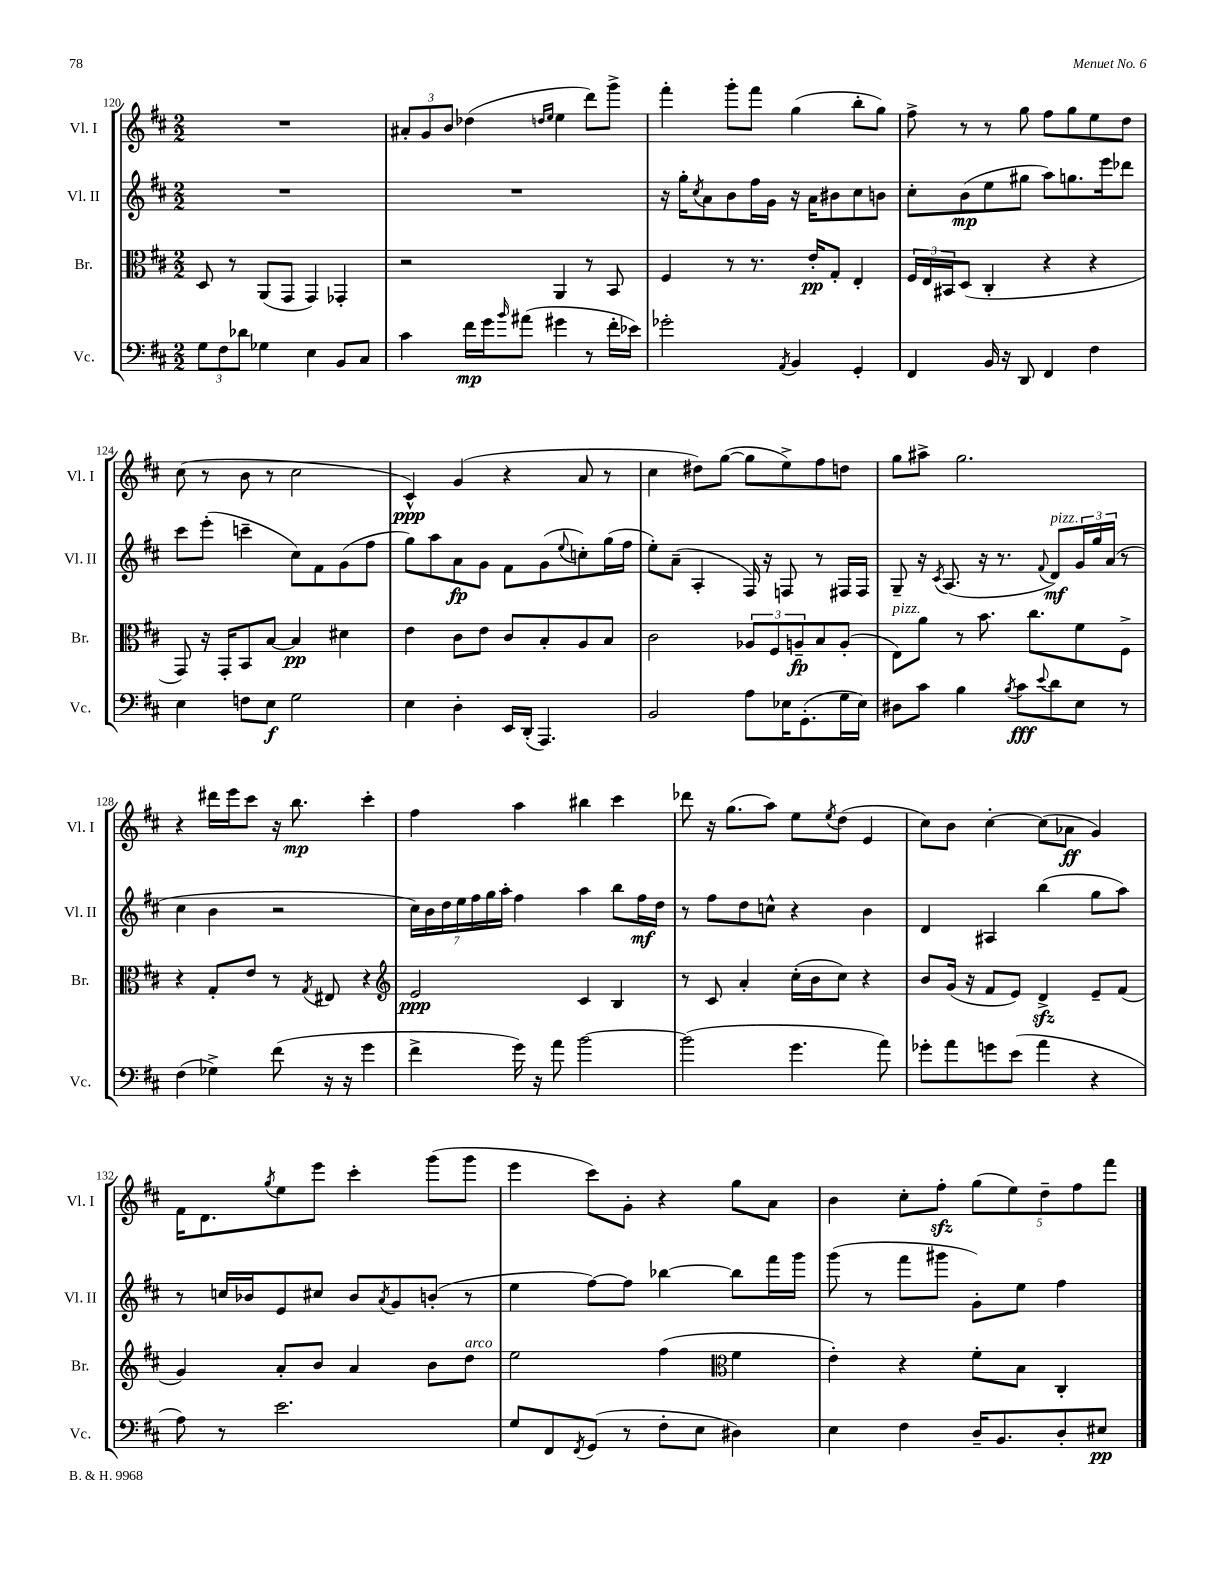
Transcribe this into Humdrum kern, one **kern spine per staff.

**kern	**kern	**kern	**kern
*staff4	*staff3	*staff2	*staff1
*clefF4	*clefC3	*clefG2	*clefG2
*k[f#c#]	*k[f#c#]	*k[f#c#]	*k[f#c#]
*M2/2	*M2/2	*M2/2	*M2/2
12G	8D	1r	1r
12F#	.	.	.
.	8r	.	.
12d-	.	.	.
4G-	(8AA	.	.
.	8GG	.	.
4E	4GG)	.	.
8BB	4GG-'	.	.
8C#	.	.	.
=	=	=	=
4c#	2r	1r	12a#'
.	.	.	12g
.	.	.	12b
16f#	.	.	(4dd-
16g	.	.	.
16qqb	.	.	.
(8a#	.	.	.
.	.	.	16qqdd
.	.	.	16qqee
4g#	4AA	.	4ee
8r	8r	.	8ddd)
16f#'	8BB	.	8ggg^
16e-)	.	.	.
=	=	=	=
2g-'	4F#	16r	4fff#'
.	.	16gg'	.
.	.	8qcc#	.
.	.	8a	.
.	8r	8b	8ggg'
.	8.r	16ff#	8fff#
.	.	16g	.
8qAA	.	.	.
4BB	.	16r	(4gg
.	16e'	16a	.
.	8G'	8b#	.
4GG'	4E'	8cc#	8bb'
.	.	8b	8gg)
=	=	=	=
4FF#	24F#	8cc#'	8ff#^
.	24E	.	.
.	24BB#	.	.
.	(8D	(8b	8r
16BB	4C#'	8ee	8r
16r	.	.	.
8DD	.	8gg#	8gg
4FF#	4r	8aa)	8ff#
.	.	8.gg	8gg
4F#	4r	.	8ee
.	.	16eee	.
.	.	8ddd-	8dd
=	=	=	=
4E	8GG)	8ccc#	(8cc#
.	16r	(8eee'	8r
.	16GG'	.	.
8F	8BB	4ccc~	8b
8E	[8B	.	8r
2G	4B]	8cc#)	2cc#
.	.	8f#	.
.	4d#	(8g	.
.	.	8ff#	.
=	=	=	=
4E	4e	8gg)	4c#^^)
.	.	8aa	.
4D'	8c#	8a	(4g
.	8e	8g	.
16EE	8c#	8f#	4r
(16DD'	.	.	.
4.AAA)	8B'	(8g	.
.	.	8qqee	.
.	8A	8cc')	8a
.	8B	(16gg	8r
.	.	16ff#	.
=	=	=	=
2BB	2c#	8ee')	4cc#
.	.	(8a~	.
.	.	4A'	8dd#)
.	.	.	([8gg
8A	12A-	16F#)	8gg]
.	.	16r	.
.	12F#	.	.
16E-	.	8F	8ee^)
.	12A~	.	.
(8.GG'	.	.	.
.	8B	8r	8ff#
16G	(8A'	16F#	8dd
16E-)	.	16F#	.
=	=	=	=
8D#	8E)	8G~	8gg
8c#	8a	16r	8aa#^
.	.	8qc#	.
.	.	(8.A	.
4B	8r	.	2.gg
.	8.b	16r	.
.	.	8.r	.
8qB	.	.	.
8c#	.	.	.
.	8.cc#	.	.
8qqe	.	8qqf#	.
8d	.	8d)	.
8E	8f#	24g	.
.	.	24gg	.
.	.	(24a	.
8r	8F#^	8r	.
=	=	=	=
(4F#	4r	4cc#	4r
4G-^)	8G'	4b	16ddd#
.	.	.	16eee
.	8e	.	8ccc#
(8f#	8r	2r	16r
.	.	.	8.bb
.	8qG	.	.
16r	8E#	.	.
16r	.	.	.
4g	4r	.	4ccc#'
=	=	=	=
*	*clefG2	*	*
4f#^	2e	28cc#)	4ff#
.	.	28b	.
.	.	28dd	.
.	.	28ee	.
.	.	28ff#	.
.	.	28gg	.
.	.	28aa'	.
16g)	.	4ff#	4aa
16r	.	.	.
8a	.	.	.
[2b	4c#	4aa	4bb#
.	4B	8bb	4ccc#
.	.	16ff#	.
.	.	16dd	.
=	=	=	=
(2b]	8r	8r	8ddd-
.	8c#	8ff#	16r
.	.	.	(8.gg
.	4a'	8dd	.
.	.	8cc^^	8aa)
4.g	(16cc#'	4r	8ee
.	16b	.	.
.	.	.	8qee
.	8cc#)	.	(8dd
.	4r	4b	4e
8a)	.	.	.
=	=	=	=
8g-'	8b	4d	8cc#)
8a	(16g	.	8b
.	16r	.	.
8g	8f#	4A#	[4cc#'
(8e	8e)	.	.
4a	4d^	(4bb	(8cc#]
.	.	.	8a-
4r	8e~	8gg	4g)
.	(8f#	8aa)	.
=	=	=	=
8A)	4g)	8r	16f#
.	.	.	8.d
8r	.	16cc	.
.	.	16b-	.
.	.	.	8qgg
2.e	8a'	8e	8ee
.	8b	8cc#	8eee
.	4a	8b-	4ccc#'
.	.	8qa	.
.	.	8g	.
.	8b	(8b'	(8ggg
.	8dd	8r	8ggg
=	=	=	=
8G	2ee	4ee	4eee
8FF#	.	.	.
8qFF#	.	.	.
(8GG	.	[8ff#)	8ccc#)
8r	.	8ff#]	8g'
8F#'	(4ff#	[4bb-	4r
8E	.	.	.
*	*clefC3	*	*
4D#)	4f#	8bb-]	8gg
.	.	16fff#	8a
.	.	16ggg	.
=	=	=	=
4E	4e')	(8ggg	4b
.	.	8r	.
4F#	4r	8fff#	8cc#'
.	.	8ggg#	8ff#'
16D~	8f#'	8g')	(10gg
8.BB	.	.	.
.	.	.	10ee)
.	8B	8ee	.
.	.	.	10dd~
8D'	4C#'	4ff#	.
.	.	.	10ff#
8E#	.	.	.
.	.	.	10fff#
==	==	==	==
*-	*-	*-	*-
